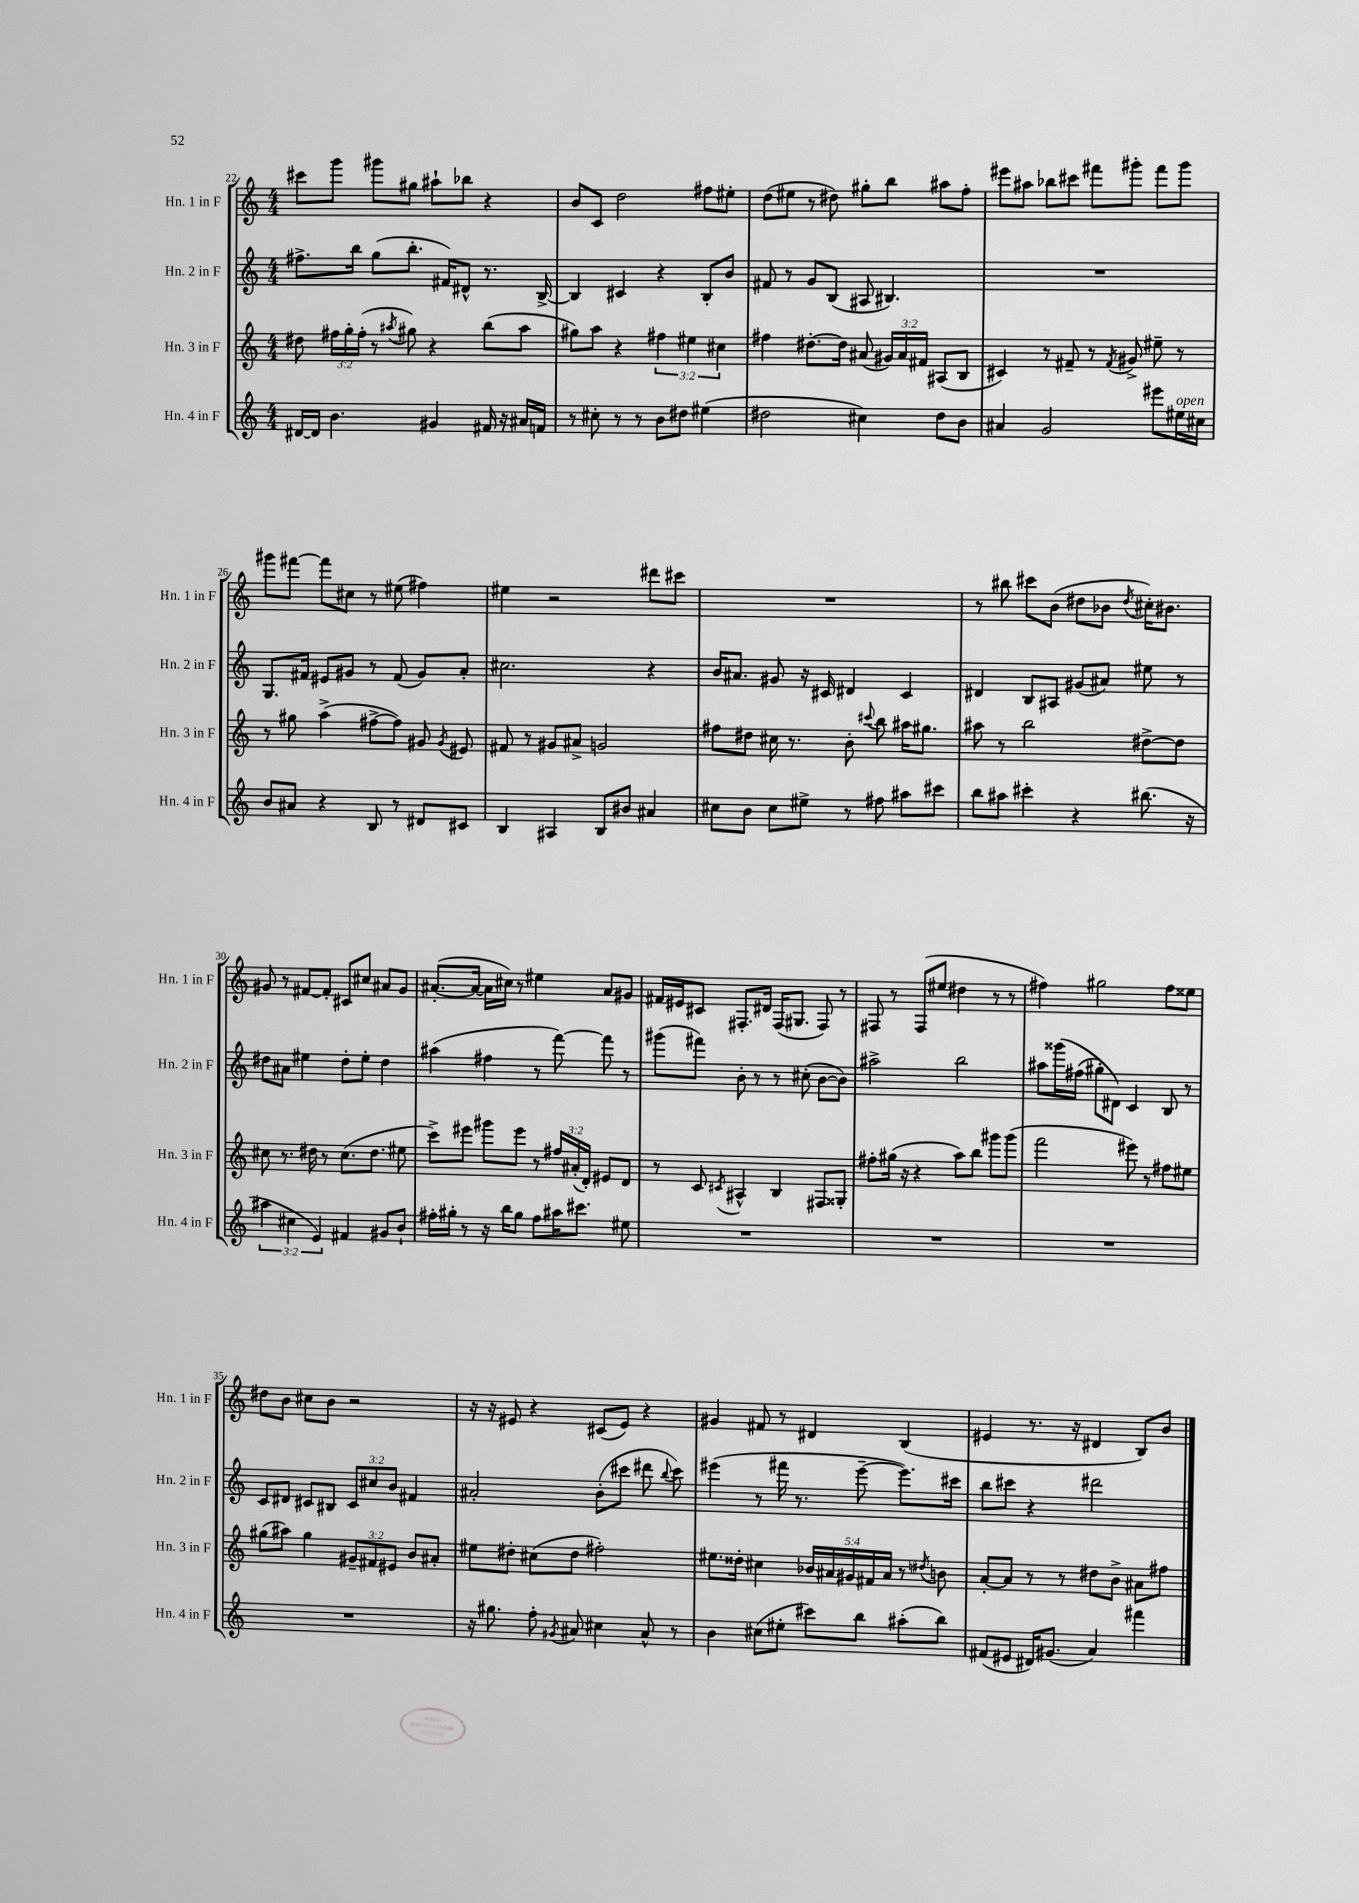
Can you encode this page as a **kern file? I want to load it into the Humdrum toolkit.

**kern	**kern	**kern	**kern
*staff4	*staff3	*staff2	*staff1
*clefG2	*clefG2	*clefG2	*clefG2
*k[]	*k[]	*k[]	*k[]
*M4/4	*M4/4	*M4/4	*M4/4
[16d#	8dd#	8.ff#^	8ccc#
16d#]	.	.	.
4.b	24ff#	.	8ggg
.	24gg'	.	.
.	.	16bb	.
.	(24ff#'	.	.
.	8r	(8gg	8ggg#
.	8qaa#	.	.
.	8gg#)	8.bb'	8gg#
4g#	4r	.	8aa#`
.	.	16f#)	.
.	.	8d#^^	8bb-
16f#	(8bb	8.r	4r
16r	.	.	.
16a#	8aa#	.	.
16f	.	[16B^	.
=	=	=	=
8r	8gg#)	4B]	8b
8cc#'	8aa	.	8c
8r	4r	4c#	2dd
8r	.	.	.
8b	6ff#	4r	.
8dd#	.	.	.
.	6ee#	.	.
(4ee#	.	8B'	8ff#
.	6cc#	.	.
.	.	8b	8ee#'
=	=	=	=
2dd#	4ff#	8f#	(8dd
.	.	8r	8ee#
.	[8.dd#'	8g	8r
.	.	(8B	8dd#)
.	16dd#]	.	.
4cc#)	(8a#	8A#	8gg#'
.	24g#)	4.B#)	8bb
.	24a#	.	.
.	24f#	.	.
8dd#	(8A#	.	8aa#
8b	8B	.	8ff'
=	=	=	=
4a#	4c#)	1r	8eee#
.	.	.	8aa#
2g	8r	.	8bb-
.	8f#~	.	8ccc#
.	8r	.	8fff#
.	8qf#	.	.
.	8g#^	.	8ggg#'
8eee#	8ee#~	.	8fff#
16ee#	8r	.	8ggg#
16cc#	.	.	.
=	=	=	=
8b	8r	8.G	8ggg#
8a#	8gg#	.	[8fff#
.	.	16f#	.
4r	(4aa^	8e#	8fff#]
.	.	8g#	8cc#
8B	[8ff#^	8r	8r
8r	8ff#])	(8f#	(8ee#
8d#	8g#	8g#)	4ff#)
.	8qg#	.	.
8c#	8e#	8a'	.
=	=	=	=
4B	8f#	2.cc#	4ee#
.	8r	.	.
4A#	8g#	.	2r
.	8a#^	.	.
8B	2g	.	.
8b#	.	.	.
4a#	.	4r	8ddd#
.	.	.	8ccc#
=	=	=	=
8cc#	8ff#	16b	1r
.	.	8.a#	.
8b	8dd#	.	.
8cc#	16cc#	8g#	.
.	8.r	.	.
8ee#^	.	16r	.
.	.	16c#	.
8r	8b'	4d#	.
.	8qqccc#	.	.
8ff#	8bb	.	.
8aa#	16aa#	4c#	.
.	8.gg#	.	.
8ccc#	.	.	.
=	=	=	=
8bb	8aa#	4d#	8r
8aa#	8r	.	8bb#
4ccc#'	2bb	8B	8ccc#
.	.	8A#	(8b
4r	.	(8g#	8dd#
.	.	8a#)	8b-
.	.	.	8qdd#
(8.bb#	[8dd#^	8ee#	16cc#')
.	.	.	8.b#
.	8dd#]	8r	.
16r	.	.	.
=	=	=	=
6aa#	8cc#	8dd#	8g#
.	8.r	8a#	8r
6cc#	.	.	.
.	.	4ee#	[8f#
.	16dd#	.	.
6e)	.	.	.
.	8r	.	8f#']
4f#	(8.cc#	8dd#'	8c#
.	.	8ee#'	8cc#
.	8.dd#	.	.
8g#	.	4dd#	8a#
8b`	8ee#	.	8g#
=	=	=	=
16ff#'	8ccc^)	(4aa#	([8.a#'
16gg#'	.	.	.
8r	8eee#	.	.
.	.	.	16a#_
16r	8ggg#	4ff#	16a#]
16bb	.	.	16cc#)
8gg#	8eee#	.	8r
8ff#	8r	8r	4ee#
16aa#	24ff#	[8fff)	.
.	(24a#'	.	.
8.ccc#	.	.	.
.	24d')	.	.
.	8e#	8fff]	8a#
8ee#	8d	8r	8g#
=	=	=	=
1r	8r	(8ggg#	16f#
.	.	.	16e#
.	8c	8fff#)	8c#
.	8qc#	.	.
.	4A#^^	8b'	8.F#'
.	.	8r	.
.	.	.	16d#
.	4B	8r	(16F#
.	.	.	8.G#
.	.	(8cc#'	.
.	8F#	[8b	8F#)
.	8G##'	8b])	8r
=	=	=	=
1r	8ff#'	2aa#^	8F#
.	(16gg#	.	8r
.	16r	.	.
.	4r	.	(8F#
.	.	.	8ee#
.	8aa)	2bb	4dd#
.	8bb	.	.
.	8ggg#	.	8r
.	(8ggg#	.	8r
=	=	=	=
1r	2fff	8aa#	4ff#)
.	.	&(16ggg##	.
.	.	(16ff#	.
.	.	8gg#')	2gg#
.	.	8d#&)	.
.	8eee#)	4c	.
.	8r	.	.
.	8ff#	8B	8ff#
.	8ee#	8r	8ee##
=	=	=	=
1r	(8gg#	8c	8dd#
.	8aa#)	8d#	8b
.	4gg#	8c#	8cc#
.	.	8B#	8b
.	12g#~	12c#	2r
.	12f#	12cc#	.
.	12e#	12b	.
.	8b	4f#	.
.	8a#'	.	.
=	=	=	=
16r	8ee#	2a#'	16r
8.gg#	.	.	16r
.	8dd#'	.	8e#
8ff'	(8cc#	.	4r
8qg#	.	.	.
8a#	8dd#	.	.
4cc#	2ff#')	(8b'	(8c#
.	.	8ccc#	8e#)
8a#^^	.	8ddd#	4r
.	.	8qqbb	.
8r	.	8ccc#)	.
=	=	=	=
4b	8.ee#	(4eee#	4g#
.	16dd##'	.	.
(8cc#	4cc#	8r	8f#
8ee#'	.	16fff#	8r
.	.	8.r	.
8ccc#)	20b-	.	4d#
.	20a#	.	.
.	20g#	.	.
8bb	.	[8eee#~	.
.	20f#	.	.
.	20a#	.	.
(8aa#'	8r	8.eee#])	(4B
.	8qdd#	.	.
8bb)	8b	.	.
.	.	16ccc#	.
=	=	=	=
(8f#	[8a'	8bb	4e#
8e#	8a]	8ccc#	.
16d#)	8r	4r	8.r
(8.g#	.	.	.
.	8r	.	.
.	.	.	16r
4a)	8dd#	2ddd#	4d#
.	8b^	.	.
4fff#	8a#	.	8B)
.	8ff#	.	8b
==	==	==	==
*-	*-	*-	*-
